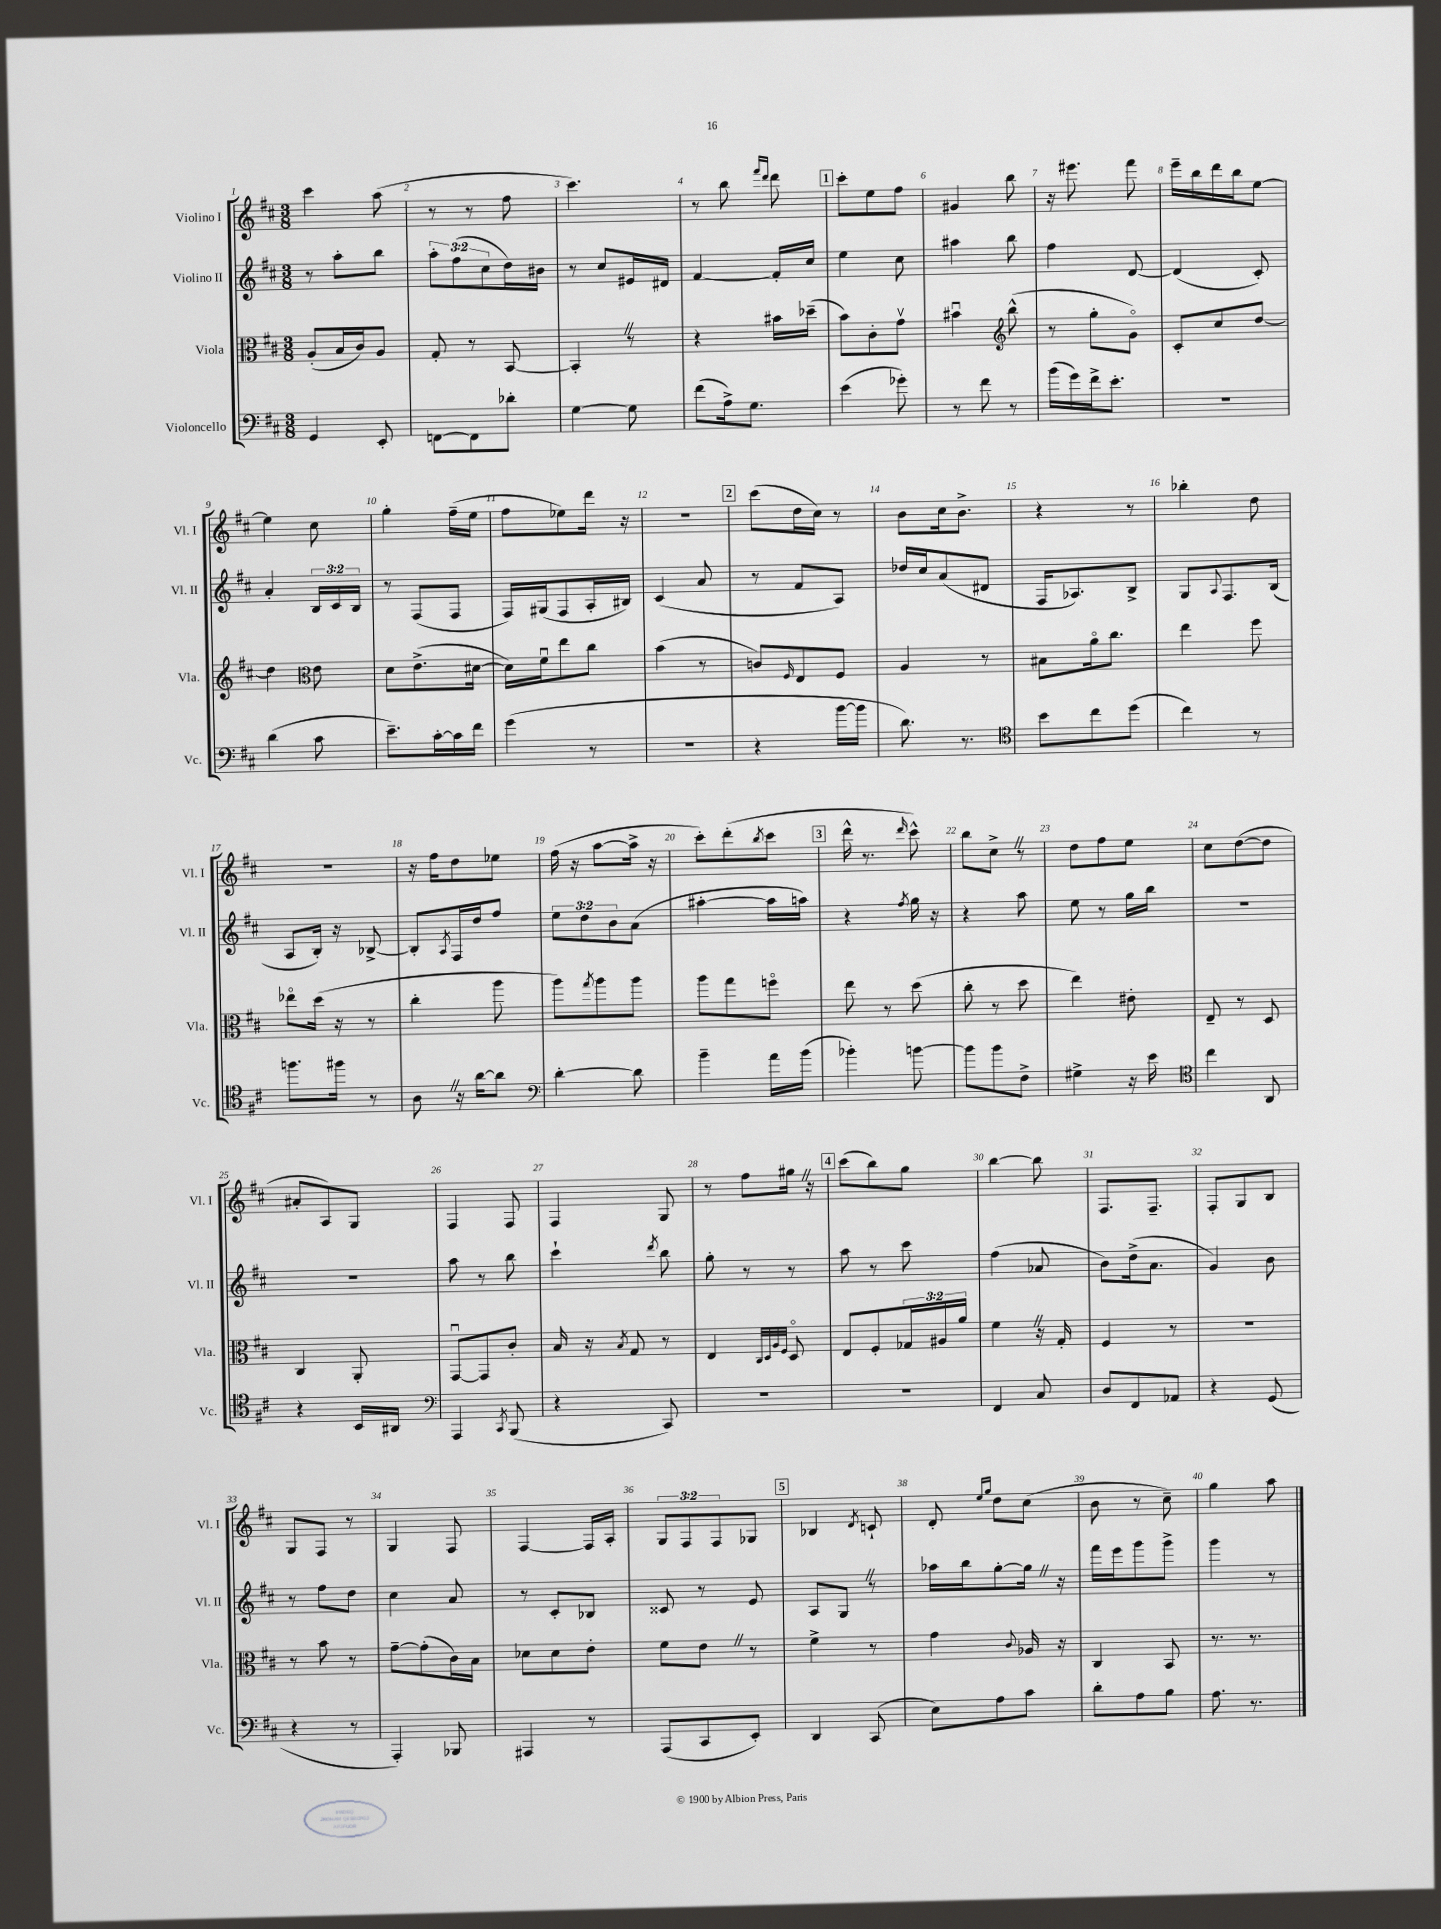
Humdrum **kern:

**kern	**kern	**kern	**kern
*staff4	*staff3	*staff2	*staff1
*clefF4	*clefC3	*clefG2	*clefG2
*k[f#c#]	*k[f#c#]	*k[f#c#]	*k[f#c#]
*M3/8	*M3/8	*M3/8	*M3/8
4GG	(8A'	8r	4ccc#
.	16B	8aa'	.
.	16c#)	.	.
8EE'	8A	8bb	(8aa
=	=	=	=
[8FF	8G'	12aa'	8r
.	.	(12ff#	.
8FF]	8r	.	8r
.	.	12cc#	.
8d-'	[8BB	16dd)	8ff#
.	.	16b#	.
=	=	=	=
[4G	4BB']	8r	4.ccc#)
.	.	8cc#	.
8G]	8r	16e#	.
.	.	16d#	.
=	=	=	=
(8f#	4r	[4f#	8r
16A^)	.	.	8bb
8.G	.	.	.
.	.	.	16qqfff#
.	.	.	16qqddd
.	16b#	16f#']	8ddd
.	(16dd-~	16cc#	.
=	=	=	=
(4e	8b)	4ee	8ccc#'
.	8c#'	.	8ee
8g-')	8gv	8cc#	8ff#
=	=	=	=
8r	4b#u	4aa#	4g#
8f#	.	.	.
*	*clefG2	*	*
8r	(8bb^^	8bb	8bb
=	=	=	=
(16b	8r	4ff#	16r
16g)	.	.	8.eee#
16f#^	8gg'	.	.
8.e'	.	.	.
.	8go)	[8d	8fff#
=	=	=	=
4.r	8c#'	(4d]	16eee~
.	.	.	16bb
.	8cc#	.	16ddd
.	.	.	16bb
.	[8dd	8c#')	[8ee
=	=	=	=
(4d	4dd]	4a'	4ee]
*	*clefC3	*	*
8c#	8e	24B	8cc#
.	.	24c#	.
.	.	24B	.
=	=	=	=
8.e~)	8d	8r	4gg'
.	(8.e^	(8F#	.
[16c#'	.	.	.
16c#]	.	8F#	(16ff#~
16f#	[16d#	.	16ee
=	=	=	=
(4g	16d#])	16F#)	8ff#
.	16f#u	(16G#	.
.	8ee	8F#	8ee-)
8r	8cc#	16A'	16ddd
.	.	16B#)	16r
=	=	=	=
4.r	(4b	(4c#	4.r
.	8r	8a	.
=	=	=	=
4r	8c)	8r	(8ccc#
.	16qqF#	.	.
.	8E	8f#	16dd
.	.	.	16cc#)
[16b	8F#	8A)	8r
16b]	.	.	.
=	=	=	=
8.d)	4A	16dd-	8b
.	.	16cc#	.
.	.	(8a	16cc#
8.r	.	.	8.b^
.	8r	8d#	.
=	=	=	=
*clefC4	*	*	*
8b	8B#	16F#	4r
.	.	8.A-)	.
8cc#	16ao	.	.
.	8.cc#	.	.
(8dd	.	8B^	8r
=	=	=	=
4cc#)	4ee	8G	4bb-'
.	.	8qqA	.
.	.	8.F#	.
8r	8ff#	.	8dd
.	.	(16B	.
=	=	=	=
8.ff	8ee-o	8A	4.r
.	(16dd	16B')	.
16ff#	16r	16r	.
8r	8r	[8B-^	.
=	=	=	=
8A	4cc#'	8B-']	16r
.	.	.	16ff#
.	.	8qA	.
16r	.	16F#	8dd
[16a	.	16dd	.
8a]	8aa	8ff#	8ee-
=	=	=	=
*clefF4	*	*	*
[4d'	8aa)	12ee	(16ff#
.	.	.	16r
.	.	12dd	.
.	8qgg	.	.
.	8aa	.	[8aa
.	.	12b	.
8d]	8aa	(8a	16aa^]
.	.	.	16r
=	=	=	=
4b~	8aa	[4aa#'	8ccc#')
.	8gg	.	(8ddd'
.	.	.	8qbb
16a	8ffo	16aa#]	8ccc#
(16b	.	16aa)	.
=	=	=	=
4b-')	8ee	4r	16ddd^^
.	.	.	8.r
.	8r	.	.
.	.	8qff#	16qqddd
[8b	(8dd	16gg	8ccc#^^)
.	.	16r	.
=	=	=	=
8b]	8cc#'	4r	8bb
8b	8r	.	8cc#^
8F#^	8dd	8aa	8r
=	=	=	=
4G#^	4ee)	8ee	8dd
.	.	8r	8ff#
16r	8e#'	16gg	8ee
16e	.	16bb	.
=	=	=	=
*clefC4	*	*	*
4cc#	8E~	4.r	8cc#
.	8r	.	([8dd
8AA	8D	.	8dd]
=	=	=	=
4r	4C#	4.r	8a#'
.	.	.	8A)
16BB	8AA'	.	8G
16AA#	.	.	.
=	=	=	=
*clefF4	*	*	*
4AAA	[8GGu	8aa	4F#
.	8GG]	8r	.
8qCC#	.	.	.
(8BBB	8c#'	8bb	8F#
=	=	=	=
4r	16B	4ccc#`	4F#
.	16r	.	.
.	8qB	.	.
.	8G	.	.
.	.	8qddd	.
8CC#)	8r	8bb	8G
=	=	=	=
4.r	4E	8gg'	8r
.	.	8r	8ff#
.	32qqC#	.	.
.	32qqD	.	.
.	32qqA	.	.
.	32qqF#	.	.
.	8Do	8r	16gg#
.	.	.	16r
=	=	=	=
4.r	8E	8aa	(8ccc#
.	8F#'	8r	8bb)
.	24G-	8ccc#	8gg
.	24A#	.	.
.	24a	.	.
=	=	=	=
4FF#	4f#	(4ff#	[4bb
8C#	16r	8a-	8bb]
.	16G'	.	.
=	=	=	=
8D	4F#	8b)	8.F#
8FF#	.	(16dd^	.
.	.	8.a	8.F#~
8AA-	8r	.	.
=	=	=	=
4r	4.r	4g)	8F#'
.	.	.	8G
(8GG	.	8b	8B
=	=	=	=
4r	8r	8r	8G
.	8b	8ff#	8F#
8r	8r	8dd	8r
=	=	=	=
4AAA')	[8g~	4cc#	4G
.	(8g']	.	.
8BBB-	16c#)	8a	8F#
.	16B	.	.
=	=	=	=
4AAA#	8d-	8r	[4F#
.	8d-	8c#'	.
8r	8e'	8B-	16F#]
.	.	.	16A'
=	=	=	=
(8AAA	8f#	8c##	12G
.	.	.	12F#
8CC#	8e	8r	.
.	.	.	12F#
8EE')	8r	8e	8G-
=	=	=	=
4DD	4f#^	8A	4B-
.	.	8G	.
.	.	.	8qd
(8CC#	8r	8r	8c`
=	=	=	=
8E)	4g	16aa-	8d'
.	.	16bb	.
.	.	.	16qqee
.	.	.	16qqgg
8A	.	[8gg'	8dd
.	8qqc#	.	.
8c#	16A-	16gg]	(8cc#
.	16r	16r	.
=	=	=	=
8d'	4C#	16fff#	8b
.	.	16eee	.
8A	.	8ggg	8r
8B	8BB	8ggg^	8cc#~)
=	=	=	=
8.A	8.r	4ggg	4gg
8.r	8.r	.	.
.	.	8r	8aa
==	==	==	==
*-	*-	*-	*-
